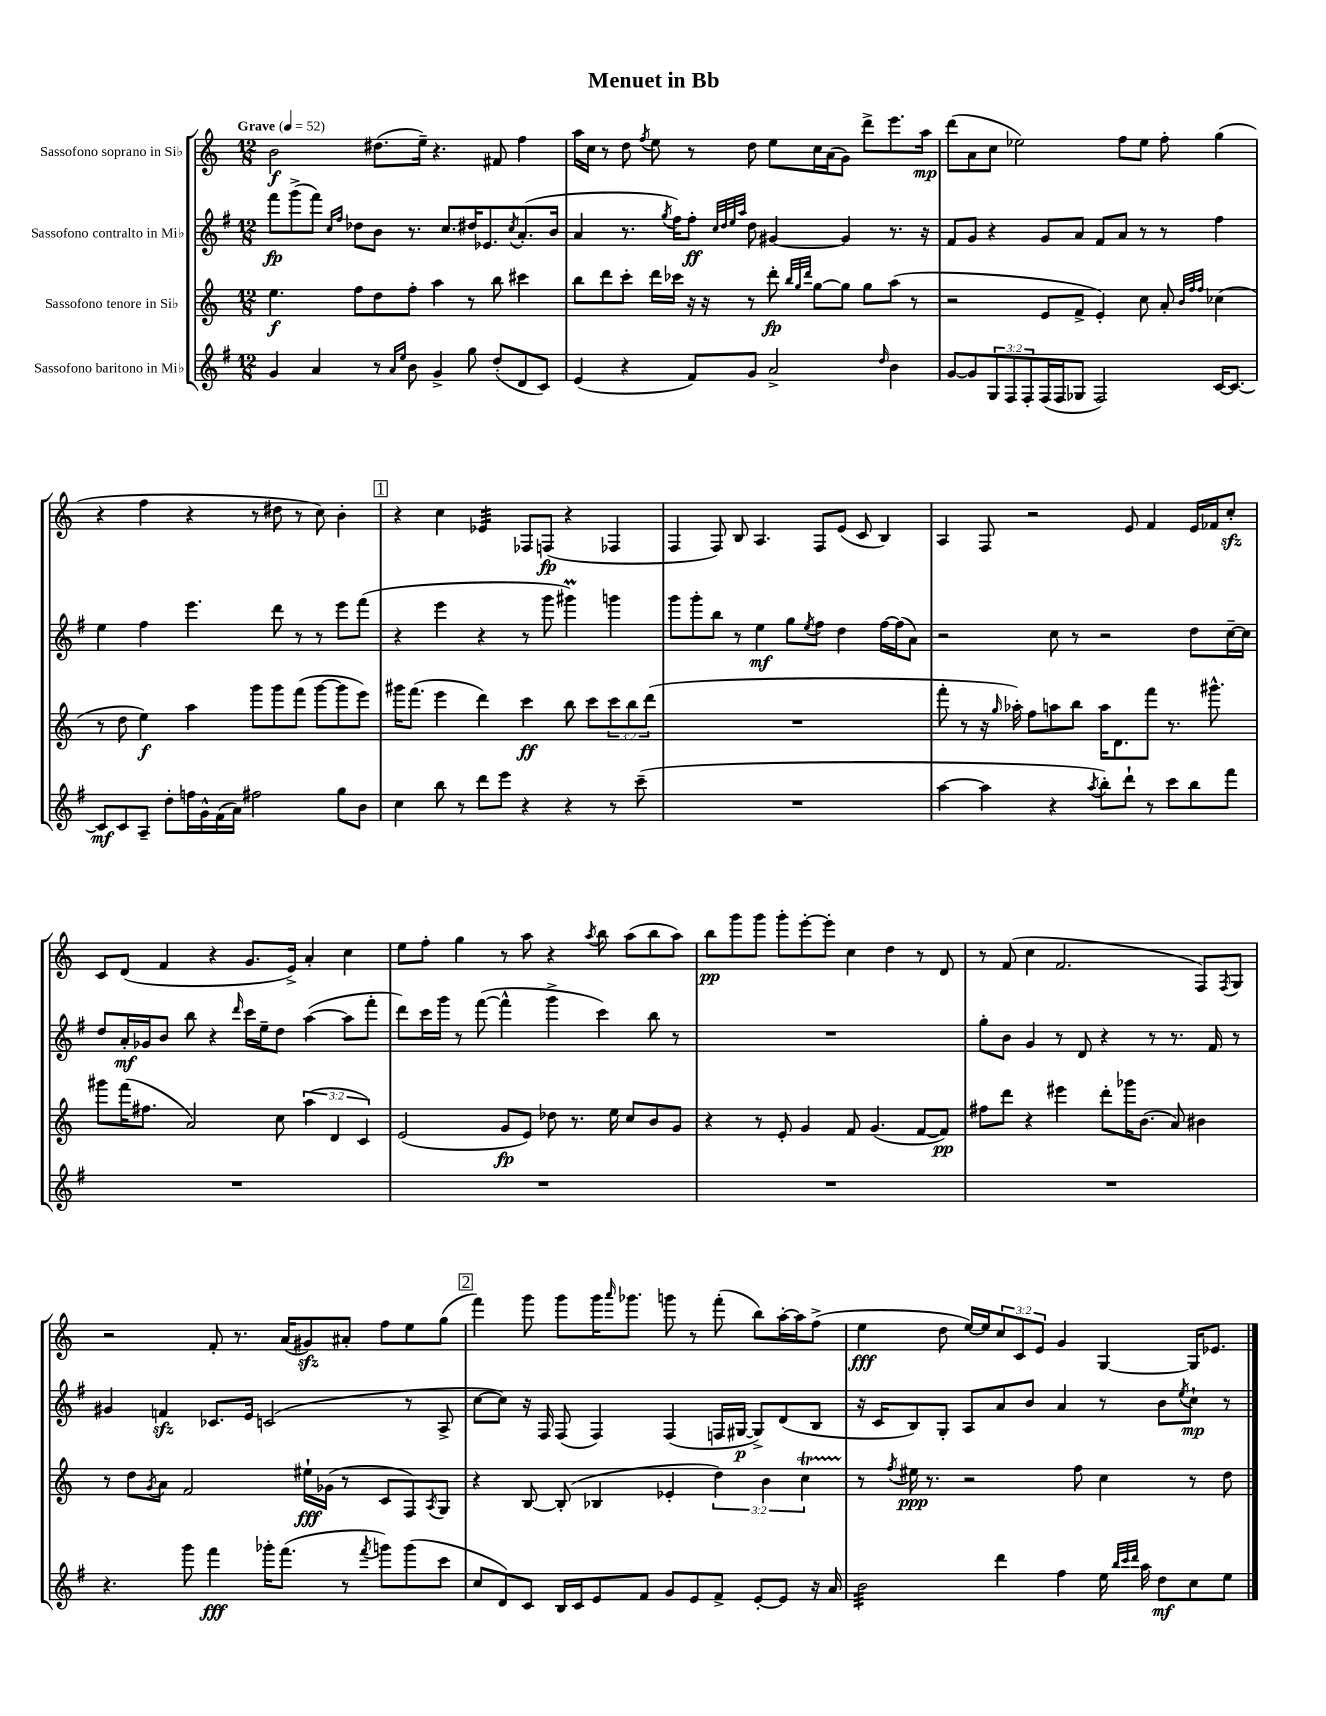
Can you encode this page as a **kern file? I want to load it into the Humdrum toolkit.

**kern	**kern	**kern	**kern
*staff4	*staff3	*staff2	*staff1
*clefG2	*clefG2	*clefG2	*clefG2
*k[f#]	*k[]	*k[f#]	*k[]
*M12/8	*M12/8	*M12/8	*M12/8
*MM52	*MM52	*MM52	*MM52
4g/	4.ee\	8fff#\L	2b\
.	.	(8ggg^\	.
4a/	.	8fff#\J)	.
.	.	16qqcc/LL	.
.	.	16qqff#/JJ	.
.	8ff\L	8dd-\L	.
8r	8dd\	8b\J	(8.dd#\L
16qqa/LL	.	.	.
16qqee/JJ	.	.	.
8b\	8ff'\J	8.r	.
.	.	.	16ee~\Jk)
4g^/	4aa\	.	4.r
.	.	8.cc/L	.
8gg\	8r	16dd#/K	.
.	.	8.e-/	.
(8dd'/L	8bb\	.	8f#/
.	.	8qcc/	.
8d/	4ccc#\	(8.a'/	4ff\
8c/J)	.	.	.
.	.	16b/Jk	.
=	=	=	=
(4e/	8bb\L	4a/	16aa\LL
.	.	.	16cc\JJ
.	8ddd\	.	8r
4r	8ccc'\J	8.r	8dd\
.	.	.	8qff/
.	16ddd\LL	.	8ee\
.	.	8qgg/	.
.	16ccc-\JJ	16ff#\LK)	.
8f#/L)	16r	8ff#'\J	8r
.	16r	.	.
.	.	32qqcc/LLL	.
.	.	32qqdd/	.
.	.	32qqee/	.
.	.	32qqaa/JJJ	.
8g/J	8r	8dd\	8dd\
2a^/	8ddd'\	[4g#/	8ee\L
.	32qqbb/LLL	.	.
.	32qqgg/	.	.
.	32qqddd/JJJ	.	.
.	[8gg\L	.	16cc\L
.	.	.	(16a\J
.	8gg\]J	4g#/]	8g\J)
.	8gg\L	.	8ddd^\L
16qqdd/	.	.	.
4b\	(8aa\J	8.r	8.eee\
.	8r	.	.
.	.	16r	16aa\Jk
=	=	=	=
[8g/L	2r	8f#/L	(8ddd\L
8g/]	.	8g/J	8a\
12G/	.	4r	8cc\J
12F#/	.	.	.
.	.	.	2ee-\)
12F#'/	.	.	.
(16F#/L	8e/L	8g/L	.
16F#/J	.	.	.
8G-/J	8f^/J	8a/J	.
2F#/)	4e'/)	8f#/L	.
.	.	8a/J	8ff\L
.	8cc\	8r	8ee-\J
.	8a'/	8r	8ff'\
.	32qqb/LLL	.	.
.	32qqff/	.	.
.	32qqff/JJJ	.	.
[16c/LK	(4cc-\	4ff#\	(4gg\
8.c/_J	.	.	.
=	=	=	=
8c/]L	8r	4ee\	4r
8c/	8dd\	.	.
8A~/J	4ee\)	4ff#\	4ff\
8dd'\L	.	.	.
16ff\L	4aa\	4.eee\	4r
16g^^\	.	.	.
(16f#\	.	.	.
16a\JJ)	.	.	.
2ff#\	8ggg\L	.	8r
.	8ggg\	8ddd\	8dd#\
.	(8fff\J	8r	8r
.	[8ggg\L	8r	8cc\)
8gg\L	8ggg\]	8eee\L	4b'\
8b\J	8eee\J)	(8fff#\J	.
=	=	=	=
4cc\	16ggg#\LK	4r	4r
.	(8.fff\J	.	.
8bb\	4eee\	4eee\	4cc\
8r	.	.	.
8ddd\L	4ddd\)	4r	4e-/
8eee\J	.	.	.
4r	4ccc\	8r	8F-/L
.	.	8ggg\	(8F/J
4r	8bb\	4ggg#\)	4r
.	8ccc\L	.	.
8r	12ccc\	4ggg\	4F-/
.	12bb\	.	.
(8ccc~\	.	.	.
.	(12ddd\J	.	.
=	=	=	=
1.r	1.r	8ggg\L	4F/
.	.	8ggg'\	.
.	.	8bb\J	8F/)
.	.	8r	8B/
.	.	4ee\	4.A/
.	.	8gg\L	.
.	.	8qee/	.
.	.	8ff#\J	8F/L
.	.	4dd\	(8e/J
.	.	.	8c/
.	.	[16ff#\LL	4B/)
.	.	(16ff#\]J	.
.	.	8a\J)	.
=	=	=	=
[4aa\	8fff'\	2r	4A/
.	8r	.	.
4aa\]	16r	.	8F/
.	16qqgg/	.	.
.	16aa-'\)	.	.
.	8ff\L	.	2r
4r	8aa\	8cc\	.
.	8bb\J	8r	.
8qaa/	.	.	.
8bb'\L)	16aa\LK	2r	.
.	8.d\	.	.
8ddd`\J	.	.	8e/
8r	8fff\J	.	4f/
8ccc\L	8.r	.	.
8bb\	.	8dd\L	16e/LL
.	8.ggg#^^\	.	16f-/J
8fff#\J	.	[16cc~\L	8cc'/J
.	.	16cc\]JJ	.
=	=	=	=
1.r	8ggg#\L	8dd/L	8c/L
.	(16fff\K	16a'/L	(8d/J
.	8.ff#\J	16g-/J	.
.	.	8b/J	4f/
.	2a/)	8bb\	.
.	.	4r	4r
.	.	16qqddd/	.
.	.	16ccc\LL	8.g/L
.	.	16ee~\J	.
.	8cc\	8dd\J	.
.	.	.	16e^/Jk)
.	(6aa\	([4aa\	4a'/
.	6d/	.	.
.	.	8aa\]L	4cc\
.	6c/)	.	.
.	.	8fff#'\J	.
=	=	=	=
1.r	(2e/	8ddd\L)	8ee\L
.	.	16ccc\L	8ff'\J
.	.	16ggg\JJ	.
.	.	8r	4gg\
.	.	([8fff#\	.
.	8g/L	4fff#^^\]	8r
.	8e/J)	.	8aa\
.	8dd-\	4ggg^\	4r
.	8.r	.	.
.	.	.	8qaa/
.	.	4ccc\)	8bb\
.	16ee\	.	.
.	8cc/L	.	(8aa\L
.	8b/	8bb\	8bb\
.	8g/J	8r	8aa\J)
=	=	=	=
1.r	4r	1.r	8bb\L
.	.	.	8ggg\
.	8r	.	8ggg\J
.	8e'/	.	8ggg'\L
.	4g/	.	[8eee'\
.	.	.	8eee'\]J
.	8f/	.	4cc\
.	(4.g/	.	.
.	.	.	4dd\
.	[8f/L	.	8r
.	8f/]J)	.	8d/
=	=	=	=
1.r	8ff#\L	8gg'\L	8r
.	8ddd\J	8b\J	(8f/
.	4r	4g/	4cc\
.	4eee#\	8r	2.f/
.	.	8d/	.
.	8ddd'\L	4r	.
.	16ggg-\K	.	.
.	(8.b\J	.	.
.	.	8r	.
.	8a/)	8.r	.
.	4b#\	.	8F/L)
.	.	16f#/	.
.	.	.	8qF/
.	.	8r	8G/J
=	=	=	=
4.r	8r	4g#/	2r
.	8dd\L	.	.
.	8qg/	.	.
.	8a\J	4f/	.
8ggg\	2f/	.	.
4fff#\	.	8.c-/L	8f'/
.	.	.	8.r
.	.	16e/Jk	.
16ggg-'\LK	.	(2c/	.
(8.fff#\J	.	.	(16a/LK
.	16ee#`\LL	.	8g#/)
.	(16g-\JJ	.	.
8r	8r	.	8a#'/J
8qfff#/	.	.	.
8ggg\L)	8c/L	.	8ff\L
(8ggg\	8F/)	8r	8ee\
.	8qA/	.	.
8ccc\J	8G/J	8A^/	(8gg\J
=	=	=	=
8cc/L	4r	[8cc\L	4fff\)
8d/)	.	8cc\]J)	.
8c/J	[8B/	16r	8ggg\
.	.	16F#/	.
16B/LL	(8B'/]	(8F#/	8ggg\L
16c/J	.	.	.
8e/	4B-/	4F#/)	16ggg\K
.	.	.	16qqaaa/
.	.	.	8.ggg-\J
8f#/J	.	.	.
8g/L	4e-'/	(4F#/	8ggg\
8e/	.	.	8r
8f#^/J	6dd\)	16F/LL	(8fff'\
.	.	[16G#/JJ	.
[8e'/L	.	8G#^/]L)	8bb\L)
.	6b\	.	.
8e/]J	.	(8d/	[16aa'\L
.	.	.	16aa\]J
.	6cc\	.	.
16r	.	8B/J	(8ff^\J
16a/	.	.	.
=	=	=	=
2b\	8r	16r	4ee\
.	.	16c/LK	.
.	8qff/	.	.
.	16ee#\	8B/)	.
.	8.r	.	.
.	.	8G'/J	8dd\
.	2r	8A/L	[16ee/LL)
.	.	.	16ee/]J
4ddd\	.	8a/	12cc/
.	.	.	12c/
.	.	8b/J	.
.	.	.	12e/J
4ff#\	.	4a/	4g/
.	8ff\	.	.
16ee\	4cc\	8r	[4G/
32qqbb/LLL	.	.	.
32qqccc/	.	.	.
32qqddd/JJJ	.	.	.
16aa\	.	.	.
8dd\L	.	8b\L	.
.	.	8qee/	.
8cc\	8r	8cc`\J	16G/]LK
.	.	.	8.e-/J
8ee\J	8dd\	8r	.
==	==	==	==
*-	*-	*-	*-
